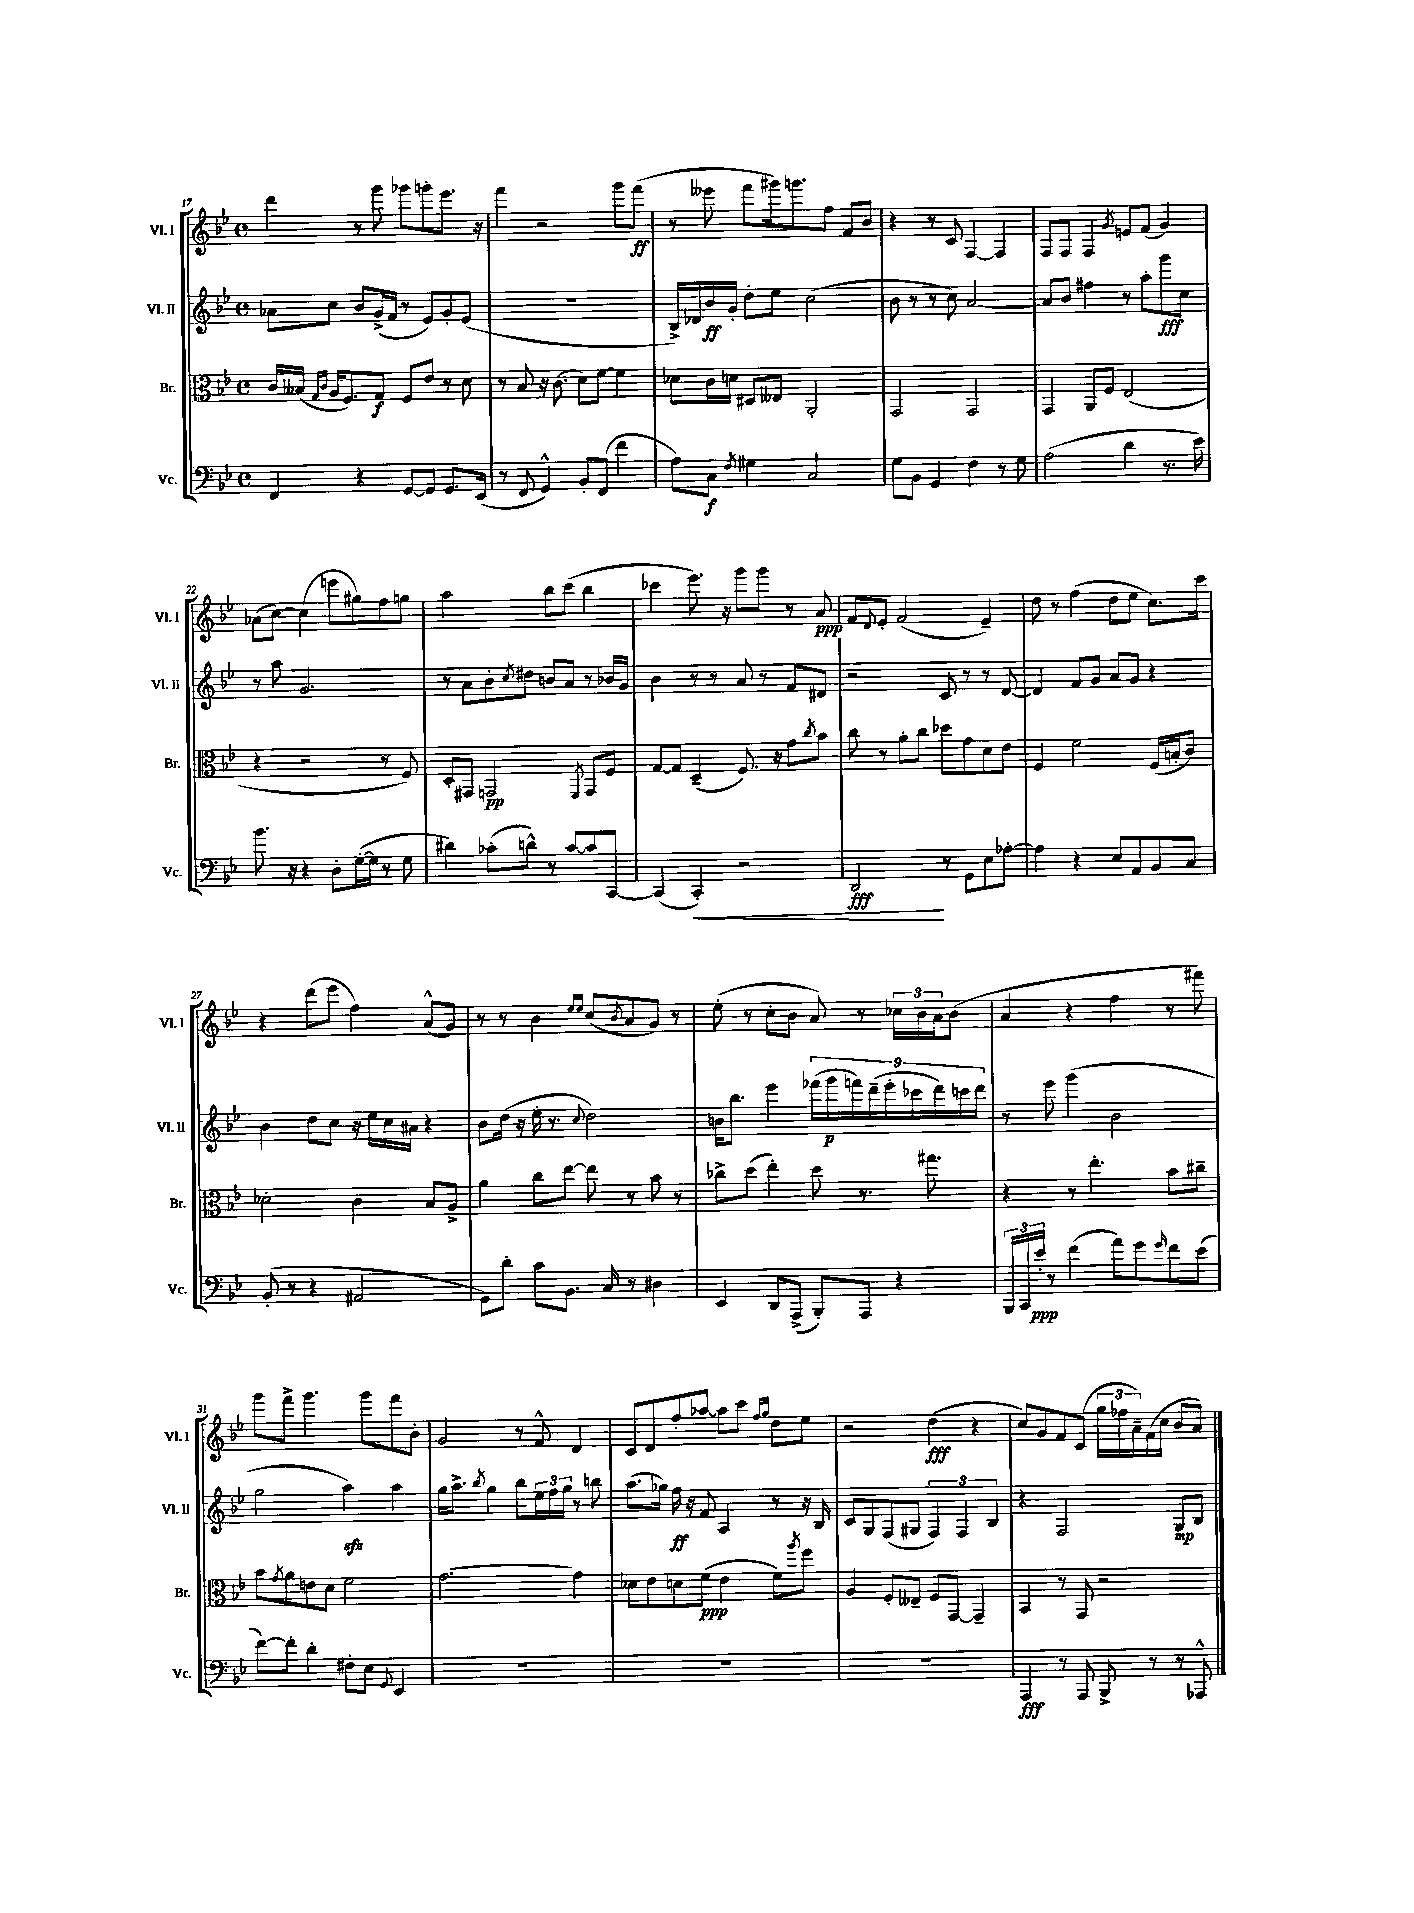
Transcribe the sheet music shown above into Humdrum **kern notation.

**kern	**dynam	**kern	**dynam	**kern	**dynam	**kern	**dynam
*part4	*part4	*part3	*part3	*part2	*part2	*part1	*part1
*staff4	*staff4	*staff3	*staff3	*staff2	*staff2	*staff1	*staff1
*I"Vc.	*	*I"Br.	*	*I"Vl. II	*	*I"Vl. I	*
*I'Vc.	*	*I'Br.	*	*I'Vl. II	*	*I'Vl. I	*
*clefF4	*	*clefC3	*	*clefG2	*	*clefG2	*
*k[b-e-]	*	*k[b-e-]	*	*k[b-e-]	*	*k[b-e-]	*
*M4/4	*	*M4/4	*	*M4/4	*	*M4/4	*
*met(c)	*	*met(c)	*	*met(c)	*	*met(c)	*
=17	=17	=17	=17	=17	=17	=17	=17
4FF/	.	16c/LL	.	8a-X\L	.	4ddd\	.
.	.	(16B--X/JJ	.	.	.	.	.
.	.	16qqG/LL	.	.	.	.	.
.	.	16qqc/JJ	.	.	.	.	.
.	.	16A/KL	.	8cc\J	.	.	.
.	.	8.F/)	.	.	.	.	.
4r	.	.	.	8b-/L	.	8r	.
.	.	8G/J	f	(16g^/L	.	8ggg\	.
.	.	.	.	16f/JJ	.	.	.
[8GG/L	.	8F/L	.	8r	.	8ggg-X\L	.
8GG/J]	.	8e-/J	.	8e-/L)	.	8gggn'\	.
8.GG/L	.	8r	.	8g'/	.	8.eee-\J	.
.	.	8d\	.	(8e-/J	.	.	.
(16EE-/Jk	.	.	.	.	.	16r	.
=18	=18	=18	=18	=18	=18	=18	=18
8r	.	8r	.	1r	.	4fff\	.
8FF/	.	8B-/	.	.	.	.	.
4GG^^/)	.	16r	.	.	.	2r	.
.	.	(8.c\	.	.	.	.	.
8BB-'/L	.	8d\L)	.	.	.	.	.
(8FF/J	.	[8f\J	.	.	.	.	.
4f\	.	4f\]	.	.	.	8ggg\L	.
.	.	.	.	.	.	(8fff\J	ff
=19	=19	=19	=19	=19	=19	=19	=19
8A\L)	.	8d-X\L	.	16B-^/LL)	.	8r	.
.	.	.	.	16d-X/	.	.	.
8C\J	f	16c\L	.	16b-/	ff	8eee--X\	.
.	.	16dn\JJ	.	16g'/JJ	.	.	.
8qF/	.	.	.	.	.	.	.
4G#X\	.	8D#X/L	.	8dd'\L	.	8fff\L	.
.	.	8E--X/J	.	8ee-\J	.	16ggg#X\k)	.
.	.	.	.	.	.	8.gggn\	.
2C/	.	2AA'/	.	(2cc\	.	.	.
.	.	.	.	.	.	8ff\J	.
.	.	.	.	.	.	8f/L	.
.	.	.	.	.	.	8b-/J	.
=20	=20	=20	=20	=20	=20	=20	=20
8G\L	.	2GG/	.	8b-\	.	4r	.
8BB-\J	.	.	.	8r	.	.	.
4GG/	.	.	.	8r	.	8r	.
.	.	.	.	8cc\)	.	8c/	.
4F\	.	2GG/	.	[2a/	.	[4F/	.
8r	.	.	.	.	.	4F/]	.
8G\	.	.	.	.	.	.	.
=21	=21	=21	=21	=21	=21	=21	=21
(2A\	.	4GG/	.	8a/L]	.	8F/L	.
.	.	.	.	8b-/J	.	8F/J	.
.	.	8AA/L	.	4ff#X\	.	4F/	.
.	.	8F/J	.	.	.	.	.
.	.	.	.	.	.	8qg/	.
4d\	.	(2E-/	.	8r	.	8en/L	.
.	.	.	.	8aa'\L	.	(8f/J	.
8.r	.	.	.	8ggg\	fff	4g/)	.
.	.	.	.	8cc\J	.	.	.
16e-\)	.	.	.	.	.	.	.
!!LO:LB:g=z
=22	=22	=22	=22	=22	=22	=22	=22
8.b-\	.	4r	.	8r	.	(8a-X\L	.
.	.	.	.	8aa\	.	[8cc\J)	.
16r	.	.	.	.	.	.	.
4r	.	2r	.	2.g/	.	(4cc\]	.
8D'\L	.	.	.	.	.	8eeen\L	.
([16G'\L	.	.	.	.	.	8gg#X\)	.
16G\JJ]	.	.	.	.	.	.	.
8r	.	8r	.	.	.	8ff\	.
8G\	.	8F/)	.	.	.	8ggn\J	.
=23	=23	=23	=23	=23	=23	=23	=23
4d#X\)	.	8D'/L	.	8r	.	2aa\	.
.	.	8GG#X/J	.	8a\L	.	.	.
(8c-X'\L	.	2GGn/	pp	8b-'\	.	.	.
.	.	.	.	8qcc/	.	.	.
8dn^^\J)	.	.	.	8dd#X\J	.	.	.
8r	.	.	.	8bn/L	.	8bb-\L	.
[8c-/L	.	.	.	8a/J	.	(8ccc\J	.
.	.	8qFF/	.	.	.	.	.
8c-/]	.	8GG/L	.	8r	.	4bb-\	.
[8CC/J	.	8F/J	.	16b-X/LL	.	.	.
.	.	.	.	16g/JJ	.	.	.
=24	=24	=24	=24	=24	=24	=24	=24
(4CC/]	.	[8G/L	.	4b-\	.	4ccc-X\	.
.	.	8G/J]	.	.	.	.	.
!	!LO:HP:b	!	!	!	!	!	!
4CC'/)	<	(4D~/	.	8r	.	8.eee-\)	.
.	.	.	.	8r	.	.	.
.	.	.	.	.	.	16r	.
2r	.	8.F/)	.	8a/	.	8ggg\L	.
.	.	.	.	8r	.	8ggg\J	.
.	.	16r	.	.	.	.	.
.	.	8g\L	.	8f/L	.	8r	.
.	.	8qcc/	.	.	.	.	.
.	.	8b-\J	.	8d#X/J	.	8a/	ppp
=25	=25	=25	=25	=25	=25	=25	=25
2DD/	fff	8cc\	.	2r	.	8f/L	.
.	.	.	.	.	.	8qqd/	.
.	.	8r	.	.	.	8e-'/J	.
.	.	8a'\L	.	.	.	(2f/	.
.	.	8cc\J	.	.	.	.	.
8r	[	8dd-X\L	.	8c/	.	.	.
8GG\L	.	8g\	.	8r	.	.	.
8E-\	.	8d\	.	8r	.	4e-~/)	.
[8A-X'\J	.	8e-\J	.	[8d/	.	.	.
=26	=26	=26	=26	=26	=26	=26	=26
4A-\]	.	4F/	.	4d/]	.	8dd\	.
.	.	.	.	.	.	8r	.
4r	.	2f\	.	8f/L	.	(4ff\	.
.	.	.	.	8g/J	.	.	.
8E-/L	.	.	.	8a/L	.	8dd\L	.
8AA/	.	.	.	8g/J	.	8ee-\J	.
8BB-/	.	(16F/LL	.	4r	.	8.cc\L)	.
.	.	16Bn'/J	.	.	.	.	.
8C/J	.	8c/J)	.	.	.	.	.
.	.	.	.	.	.	16ccc\Jk	.
!!LO:LB:g=z
=27	=27	=27	=27	=27	=27	=27	=27
(8BB-'/	.	2d-X'\	.	4b-\	.	4r	.
8r	.	.	.	.	.	.	.
4r	.	.	.	8dd\L	.	(8ddd\L	.
.	.	.	.	8cc\J	.	8eee-\J	.
2AA#X/	.	4c\	.	16r	.	4ff\)	.
.	.	.	.	16ee-\LL	.	.	.
.	.	.	.	16cc\	.	.	.
.	.	.	.	16a#X\JJ	.	.	.
.	.	8B-/L	.	4r	.	(8a^^/L	.
.	.	8A^/J	.	.	.	8g/J)	.
=28	=28	=28	=28	=28	=28	=28	=28
8GG\L)	.	4a\	.	8b-\L	.	8r	.
8d'\J	.	.	.	(16dd\Jk	.	8r	.
.	.	.	.	16r	.	.	.
8c\L	.	8cc\L	.	16ee-'\	.	4b-\	.
.	.	.	.	8.r	.	.	.
8.BB-\J	.	[8ee-\J	.	.	.	.	.
.	.	.	.	.	.	16qqee-/LL	.
.	.	.	.	8qqcc/	.	16qqee-/JJ	.
.	.	8ee-\]	.	2dd\)	.	(8cc/L	.
16C/	.	.	.	.	.	.	.
.	.	.	.	.	.	8qb-/	.
8r	.	8r	.	.	.	8a/	.
4D#X\	.	8b-\	.	.	.	8g/J)	.
.	.	8r	.	.	.	8r	.
=29	=29	=29	=29	=29	=29	=29	=29
4EE-/	.	8cc-X^\L	.	16bn\KL	.	(8ee-'\	.
.	.	.	.	8.bb-\J	.	.	.
.	.	(8dd\J	.	.	.	8r	.
8DD/L	.	4ee-'\)	.	4eee-\	.	8cc'\L	.
(8AAA^/J	.	.	.	.	.	8b-\J	.
8BBB-'/L)	.	8dd\	.	(18fff-X\LL	.	8a/)	.
.	.	.	.	18ggg\	p	.	.
.	.	.	.	18fffn\)	.	.	.
8AAA/J	.	8.r	.	.	.	8r	.
.	.	.	.	(18ddd~\	.	.	.
.	.	.	.	18eee-'\	.	.	.
4r	.	.	.	.	.	24cc-X\LL	.
.	.	.	.	18ccc-X\	.	.	.
.	.	.	.	.	.	24b-\	.
.	.	8.gg#X\	.	.	.	.	.
.	.	.	.	18ddd\)	.	24a\J	.
.	.	.	.	.	.	(8b-\J	.
.	.	.	.	18cccn\	.	.	.
.	.	.	.	18ddd\JJ	.	.	.
=30	=30	=30	=30	=30	=30	=30	=30
24BBB-/LL	.	4r	.	8r	.	4a/	.
24CC/	.	.	.	.	.	.	.
24e-'/JJ	ppp	.	.	.	.	.	.
8r	.	.	.	8eee-\	.	.	.
(4f\	.	8r	.	(4ggg\	.	4r	.
.	.	4.ee-'\	.	.	.	.	.
8a\L)	.	.	.	2b-\	.	4ff\	.
8g\	.	.	.	.	.	.	.
16qqg/	.	.	.	.	.	.	.
8f\	.	8b-\L	.	.	.	8r	.
(8e-\J	.	8cc#X~\J	.	.	.	8fff#X\)	.
!!LO:LB:g=z
=31	=31	=31	=31	=31	=31	=31	=31
[8f\L)	.	8b-\L	.	2gg\	.	8ggg\L	.
.	.	8qg/	.	.	.	.	.
8f'\J]	.	8a\	.	.	.	8fff^\J	.
4d'\	.	8en\	.	.	.	4.ggg\	.
.	.	8d\J	.	.	.	.	.
8F#X'\L	.	2f\	.	4aazz\)	.	.	.
8E-\J	.	.	.	.	.	8ggg\L	.
8qqGG/	.	.	.	.	.	.	.
4EE-/	.	.	.	4aa\	.	8fff\	.
.	.	.	.	.	.	8b-'\J	.
=32	=32	=32	=32	=32	=32	=32	=32
1r	.	[2.g\	.	16gg\KL	.	2g/	.
.	.	.	.	8.aa^\J	.	.	.
.	.	.	.	8qbb-/	.	.	.
.	.	.	.	4gg\	.	.	.
.	.	.	.	8bb-\L	.	8r	.
.	.	.	.	24ee-\L	.	8f^^/	.
.	.	.	.	24ff\	.	.	.
.	.	.	.	24gg\JJ	.	.	.
.	.	4g\]	.	8r	.	4d/	.
.	.	.	.	8bbn\	.	.	.
=33	=33	=33	=33	=33	=33	=33	=33
1r	.	8d-X\L	.	(8.aa\L	.	8c/L	.
.	.	8e-\	.	.	.	8d/	.
.	.	.	.	16gg-X\Jk)	.	.	.
.	.	8dn\	.	16ff\	ff	8ff'/	.
.	.	.	.	16r	.	.	.
.	.	(8f\J	ppp	8f/	.	[8aa-X/J	.
.	.	4e-\	.	4A/	.	8aa-\L]	.
.	.	.	.	.	.	8ccc\J	.
.	.	.	.	.	.	16qqff/LL	.
.	.	.	.	.	.	16qqgg/JJ	.
.	.	8f\L)	.	8r	.	8dd\L	.
.	.	8qaa/	.	.	.	.	.
.	.	8ff\J	.	16r	.	8ee-\J	.
.	.	.	.	16B-/	.	.	.
=34	=34	=34	=34	=34	=34	=34	=34
1r	.	4A/	.	8c/L	.	2r	.
.	.	.	.	8G/	.	.	.
.	.	8F'/L	.	(8F/	.	.	.
.	.	8E--X~/J	.	8G#X/J	.	.	.
.	.	8F/L	.	6F/)	.	(4dd\	fff
.	.	[8GG/J	.	.	.	.	.
.	.	.	.	6F/	.	.	.
.	.	4GG~/]	.	.	.	4r	.
.	.	.	.	6B-/	.	.	.
=35	=35	=35	=35	=35	=35	=35	=35
4AAA/	fff	4BB-/	.	4r	.	8cc/L)	.
.	.	.	.	.	.	8g/	.
8r	.	8r	.	2F/	.	8f/	.
8AAA/	.	8GG/	.	.	.	(8c/J	.
8BBB-^/	.	2r	.	.	.	24gg\LL	.
.	.	.	.	.	.	24ff-X\	.
.	.	.	.	.	.	24a~\)	.
8r	.	.	.	.	.	(16f\	.
.	.	.	.	.	.	16cc\JJ	.
8r	.	.	.	8G/L	mp	8b-/L	.
8AAA-X^^/	.	.	.	8B-/J	.	8a/J)	.
==	==	==	==	==	==	==	==
*-	*-	*-	*-	*-	*-	*-	*-
